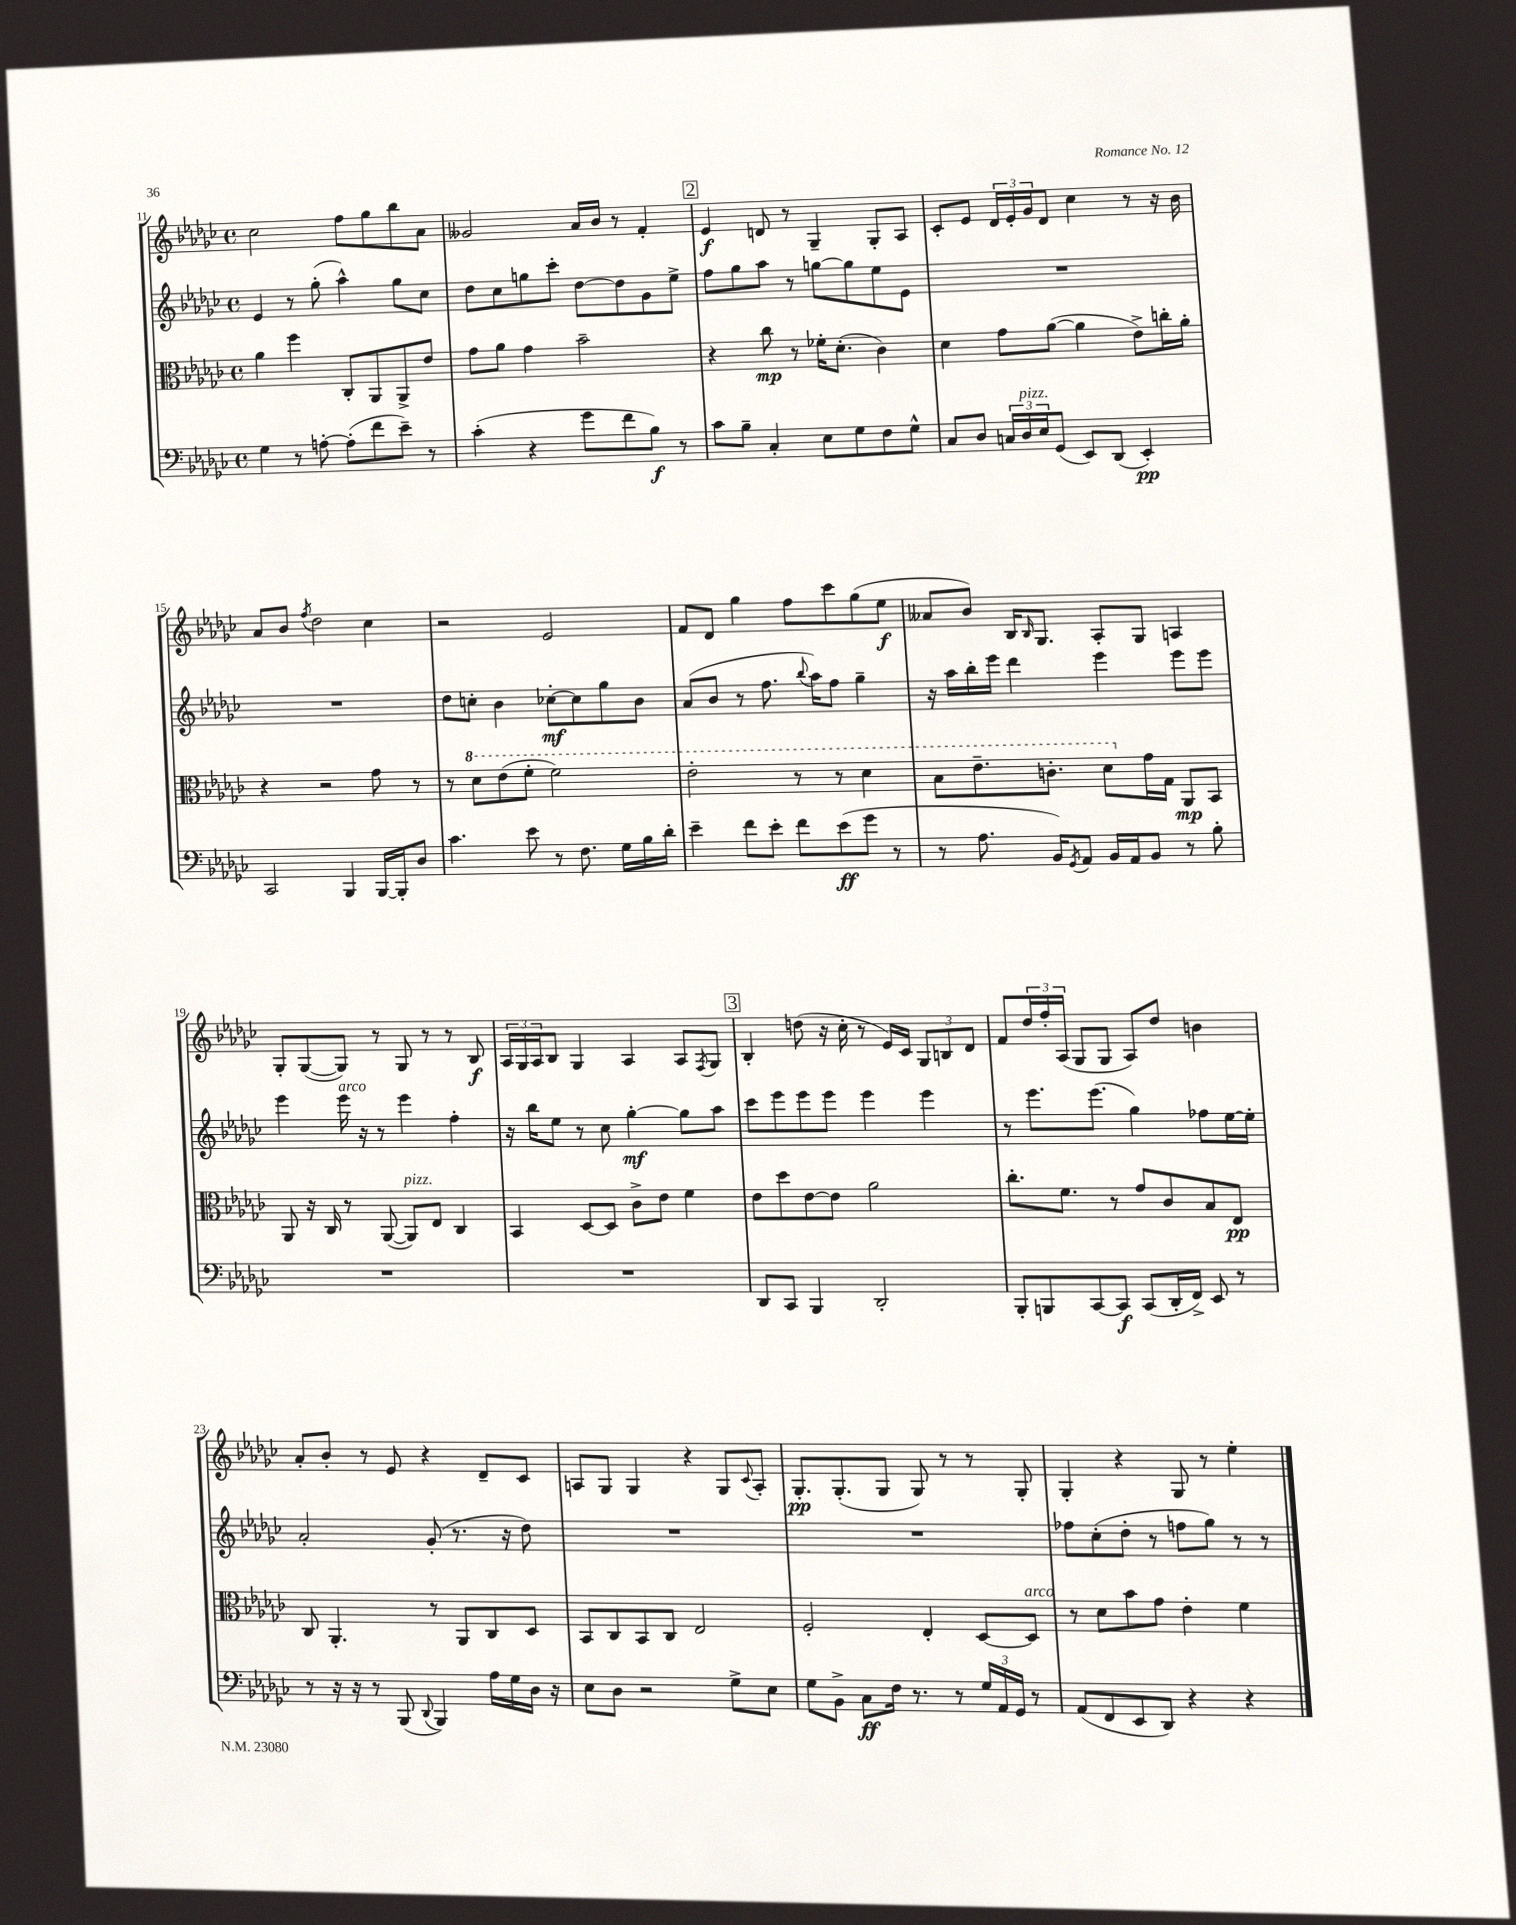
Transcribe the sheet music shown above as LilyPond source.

<<
\new StaffGroup <<
\new Staff = "s0" {
    \clef treble \key ges \major \defaultTimeSignature \time 4/4
    ces''2 f''8 ges''8 bes''8 aes'8 |
    geses'2 aes'16 bes'16 r8 f'4-. |
    \mark \markup { \box "2" } ees'4\f d'8 r8 ges4-- ges8-. aes8 |
    ces'8-. ees'8 \tuplet 3/2 { des'16 ees'16-. ges'16 } des'8 ces''4 r8 r16 bes'16 |
    aes'8 bes'8 \acciaccatura { f''8 } des''2 ces''4 |
    r2 ees'2 |
    f'8 des'8 ges''4 f''8 ces'''8 ges''8( ees''8\f |
    aeses'8 bes'8) bes16 \grace { bes16 } ges8. aes8-. ges8 a4 |
    ges8-. ges8~( ges8) r8 ges8 r8 r8 bes8\f |
    \tuplet 3/2 { aes16 ges16 aes16 } bes8 ges4 aes4 aes8 \acciaccatura { f8 } ges8 |
    \mark \markup { \box "3" } bes4-. d''8( r16 ces''16-. r8 ees'16) ces'16 \tuplet 3/2 { ges8 b8 des'8 } |
    f'8 \tuplet 3/2 { des''16 f''16-. aes16( } ges8 ges8 aes8) des''8 b'4 |
    aes'8-. bes'8-. r8 ees'8 r4 des'8-- ces'8 |
    a8 ges8 ges4 r4 ges8 \appoggiatura { ces'8 } a8-. |
    ges8.-.\pp ges8.-.( ges8 ges8) r8 r8 ges8-. |
    ges4-. r4 ges8 r8 ees''4-. \bar "|." |
}
\new Staff = "s1" {
    \clef treble \key ges \major \defaultTimeSignature \time 4/4
    ees'4 r8 ges''8-.( aes''4-^) ges''8 ces''8 |
    des''8 ces''8 g''8 ces'''8-. des''8~ des''8 ges'8 ees''8-> |
    \mark \markup { \box "2" } f''8 ges''8 aes''8 r8 g''8~ g''8 ees''8 ees'8 |
    R1 |
    R1 |
    des''8 c''8-. bes'4 ces''8~-.\mf ces''8 ges''8 bes'8 |
    aes'8( bes'8 r8 f''8. \appoggiatura { bes''8 } aes''16) f''8 ges''4-- |
    r16 aes''16 bes''16-. ees'''16 des'''4 ees'''4 ees'''8 ees'''8 |
    ees'''4 ees'''16^\markup { \italic "arco" } r16 r8 ees'''4 f''4-. |
    r16 bes''16 ees''8 r8 ces''8 ges''4~-.\mf ges''8 aes''8 |
    \mark \markup { \box "3" } ces'''8 ees'''8 ees'''8 ees'''8 ees'''4 ees'''4 |
    r8 ees'''8. ees'''8.( ges''4) fes''8 ees''16~ ees''16-. |
    aes'2-. ges'8-.( r8. r16 des''8) |
    R1 |
    R1 |
    fes''8 ces''8-.( des''8-. r8 f''8 ges''8) r8 r8 \bar "|." |
}
\new Staff = "s2" {
    \clef alto \key ges \major \defaultTimeSignature \time 4/4
    aes'4 f''4 ces8-. aes,8 aes,8-> ees'8 |
    ges'8 aes'8 ges'4 bes'2-- |
    \mark \markup { \box "2" } r4 ces''8\mp r8 fes'16-. des'8.-.( ces'4) |
    des'4 ges'8 aes'8~( aes'4 ees'8->) c''16-. aes'16-. |
    r4 r2 ges'8 r8 |
    r8 \ottava #1 des''8 ees''8( f''8-. f''2) |
    ees''2-. r8 r8 des''4 |
    bes'8 ees''8.-- c''8.-. des''8 \ottava #0 ges'16 ges16 aes,8\mp bes,8 |
    aes,8 r16 ces16 r8 aes,8~( aes,8^\markup { \italic "pizz." }) ees8 ces4 |
    bes,4 des8~ des8 ces'8-> ees'8 f'4 |
    \mark \markup { \box "3" } ees'8 des''8 ees'8~ ees'8 aes'2 |
    ces''8.-. f'8. r8 ges'8 ces'8 bes8 ees8\pp |
    ces8 aes,4.-. r8 aes,8 ces8 des8 |
    bes,8 ces8 bes,8 ces8 ees2 |
    f2-. ees4-. des8~ des8^\markup { \italic "arco" } |
    r8 des'8 bes'8 ges'8 ees'4-. f'4 \bar "|." |
}
\new Staff = "s3" {
    \clef bass \key ges \major \defaultTimeSignature \time 4/4
    ges4 r8 a8~-. a8-.( f'8 ees'8--) r8 |
    ces'4-.( r4 ges'8 f'8 bes8\f) r8 |
    \mark \markup { \box "2" } ces'8 bes8-- ces4-. ees8 ges8 f8 ges8-^ |
    ces8 des8 \tuplet 3/2 { c16 des16^\markup { \italic "pizz." } ees16 } ges,8( ees,8) des,8( ees,4-.\pp) |
    ces,2 bes,,4 bes,,16~ bes,,16-. des8 |
    ces'4. ees'8 r8 f8. ges16 bes16 des'16-. |
    ees'4-- f'8 ees'8-. f'8 ees'8\ff( ges'8 r8 |
    r8 aes8. bes,16) \acciaccatura { ges,8 } aes,8 bes,16 aes,16 bes,8 r8 bes8-. |
    R1 |
    R1 |
    \mark \markup { \box "3" } des,8 ces,8 bes,,4 des,2-. |
    bes,,8-. b,,8 ces,8~ ces,8\f ces,8( des,16-. f,16->) ees,8 r8 |
    r8 r16 r16 r8 bes,,8( \appoggiatura { des,8 } bes,,4) aes16 ges16 des16 r16 |
    ees8 des8 r2 ges8-> ees8 |
    ges8 bes,8-> ces8\ff f16 r8. r8 \tuplet 3/2 { ges16 aes,16 ges,16 } r8 |
    aes,8( f,8 ees,8 des,8) r4 r4 \bar "|." |
}
>>
>>
\layout { \context { \Score currentBarNumber = #11 } }
